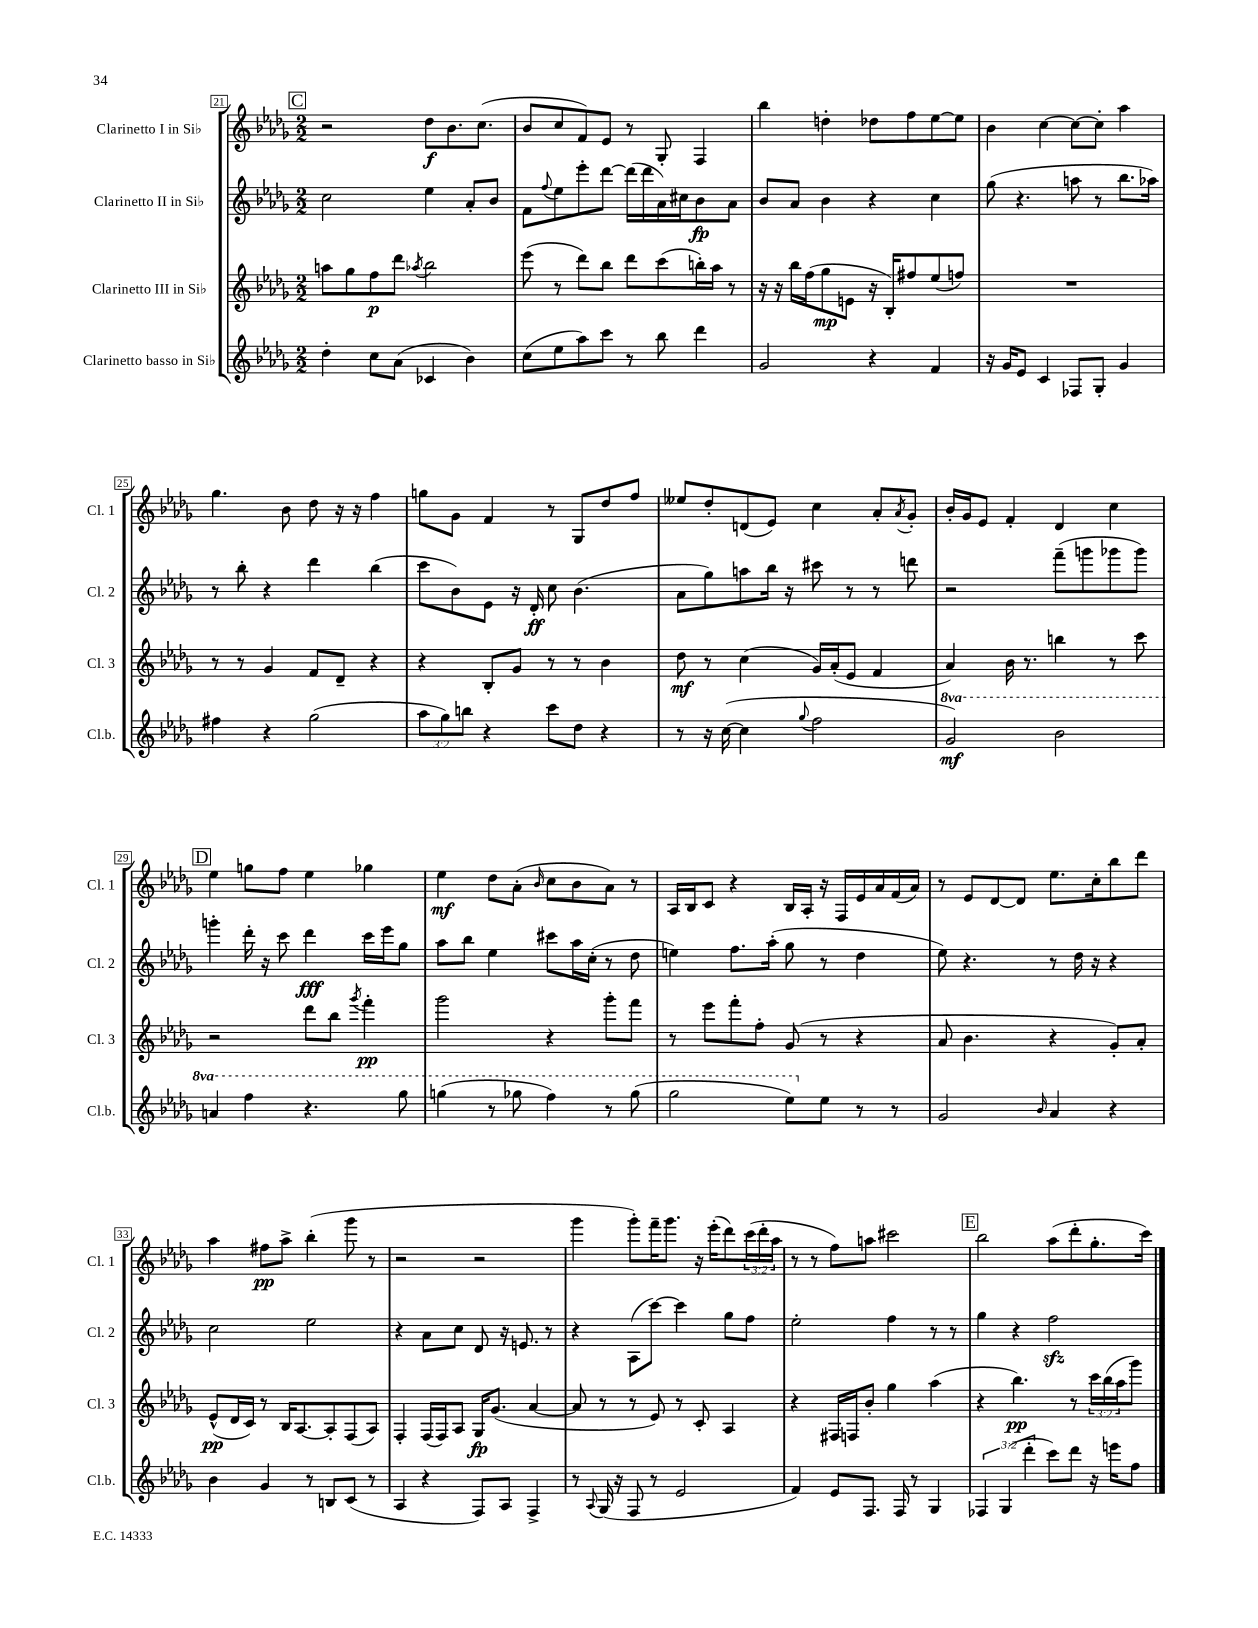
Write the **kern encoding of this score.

**kern	**dynam	**kern	**dynam	**kern	**dynam	**kern	**dynam
*part4	*part4	*part3	*part3	*part2	*part2	*part1	*part1
*staff4	*staff4	*staff3	*staff3	*staff2	*staff2	*staff1	*staff1
*I"Clarinetto basso in Si♭	*	*I"Clarinetto III in Si♭	*	*I"Clarinetto II in Si♭	*	*I"Clarinetto I in Si♭	*
*I'Cl.b.	*	*I'Cl. 3	*	*I'Cl. 2	*	*I'Cl. 1	*
*clefG2	*	*clefG2	*	*clefG2	*	*clefG2	*
*k[b-e-a-d-g-]	*	*k[b-e-a-d-g-]	*	*k[b-e-a-d-g-]	*	*k[b-e-a-d-g-]	*
*M2/2	*	*M2/2	*	*M2/2	*	*M2/2	*
!!LO:REH:place=s1:t=C
=21	=21	=21	=21	=21	=21	=21	=21
4dd-'\	.	8aan\L	.	2cc\	.	2r	.
.	.	8gg-\	.	.	.	.	.
8cc\L	.	8ff\	p	.	.	.	.
(8a-\J	.	8ddd-\J	.	.	.	.	.
.	.	8qaa-X/	.	.	.	.	.
4c-X/	.	2bb-\	.	4ee-\	.	8dd-\L	f
.	.	.	.	.	.	8.b-\	.
4b-\)	.	.	.	8a-'/L	.	.	.
.	.	.	.	.	.	(8.cc\J	.
.	.	.	.	8b-/J	.	.	.
=22	=22	=22	=22	=22	=22	=22	=22
(8cc\L	.	(8eee-\	.	8f\L	.	8b-/L	.
.	.	.	.	8qqff/	.	.	.
8ee-\	.	8r	.	8ee-\	.	8cc/	.
8aa-\)	.	8ddd-\L)	.	8eee-'\	.	8f/)	.
8ccc\J	.	8bb-\J	.	[8ddd-\J	.	8e-/J	.
8r	.	8ddd-\L	.	(16ddd-\LL]	.	8r	.
.	.	.	.	16ddd-\	.	.	.
8bb-\	.	(8ccc\	.	16a-\)	.	8G-'/	.
.	.	.	.	16cc#X\J	.	.	.
4ddd-\	.	16bbn'\L)	.	8b-\	fp	4F/	.
.	.	16aa-\JJ	.	.	.	.	.
.	.	8r	.	8a-\J	.	.	.
=23	=23	=23	=23	=23	=23	=23	=23
2g-/	.	16r	.	8b-/L	.	4bb-\	.
.	.	16r	.	.	.	.	.
.	.	16bb-\LL	.	8a-/J	.	.	.
.	.	(16ff\J	.	.	.	.	.
.	.	8gg-\	mp	4b-\	.	4ddn'\	.
.	.	8en\J	.	.	.	.	.
4r	.	16r	.	4r	.	8dd-X\L	.
.	.	16B-'/KL)	.	.	.	.	.
.	.	8ff#X/	.	.	.	8ff\	.
4f/	.	(8ee-/	.	4cc\	.	[8ee-\	.
.	.	8ffn/J)	.	.	.	8ee-\J]	.
=24	=24	=24	=24	=24	=24	=24	=24
16r	.	1r	.	(8gg-\	.	4b-\	.
16g-/KL	.	.	.	.	.	.	.
8e-/J	.	.	.	4.r	.	.	.
4c/	.	.	.	.	.	[4cc\	.
8F-X/L	.	.	.	8aan\	.	8cc\L_	.
8G-'/J	.	.	.	8r	.	8cc'\J]	.
4g-/	.	.	.	8.bb-\L	.	4aa-\	.
.	.	.	.	16aa-X\Jk)	.	.	.
!!LO:LB:g=z
=25	=25	=25	=25	=25	=25	=25	=25
4ff#X\	.	8r	.	8r	.	4.gg-\	.
.	.	8r	.	8bb-'\	.	.	.
4r	.	4g-/	.	4r	.	.	.
.	.	.	.	.	.	8b-\	.
(2gg-\	.	8f/L	.	4ddd-\	.	8dd-\	.
.	.	8d-~/J	.	.	.	16r	.
.	.	.	.	.	.	16r	.
.	.	4r	.	(4bb-\	.	4ff\	.
=26	=26	=26	=26	=26	=26	=26	=26
12aa-\L	.	4r	.	8ccc\L	.	8ggn\L	.
12gg-\)	.	.	.	.	.	.	.
.	.	.	.	8b-\)	.	8g-\J	.
12bbn\J	.	.	.	.	.	.	.
4r	.	8B-'/L	.	8e-\J	.	4f/	.
.	.	8g-/J	.	16r	.	.	.
.	.	.	.	16d-'/	ff	.	.
8ccc\L	.	8r	.	8cc\	.	8r	.
8dd-\J	.	8r	.	(4.b-\	.	8G-/L	.
4r	.	4b-\	.	.	.	8dd-/	.
.	.	.	.	.	.	8ff/J	.
=27	=27	=27	=27	=27	=27	=27	=27
8r	.	8dd-\	mf	8a-\L	.	8ee--X/L	.
16r	.	8r	.	8gg-\)	.	8dd-'/	.
([16cc\	.	.	.	.	.	.	.
4cc\]	.	(4cc\	.	8aan\	.	(8dn/	.
.	.	.	.	16bb-\Jk	.	8e-/J)	.
.	.	.	.	16r	.	.	.
8qqgg-/	.	.	.	.	.	.	.
2ff\	.	16g-/LL)	.	8ccc#X\	.	4cc\	.
.	.	(16a-'/J	.	.	.	.	.
.	.	8e-/J	.	8r	.	.	.
.	.	4f/	.	8r	.	8a-'/L	.
.	.	.	.	.	.	8qa-/	.
.	.	.	.	8dddn\	.	8g-'/J	.
=28	=28	=28	=28	=28	=28	=28	=28
*8va	*	*	*	*	*	*	*
2gg-/)	mf	4a-/)	.	2r	.	16b-'/LL	.
.	.	.	.	.	.	16g-/J	.
.	.	.	.	.	.	8e-/J	.
.	.	16b-\	.	.	.	4f'/	.
.	.	8.r	.	.	.	.	.
2bb-\	.	4bbn\	.	(8fff~\L	.	4d-/	.
.	.	.	.	8gggn\	.	.	.
.	.	8r	.	8ggg-X\	.	4cc\	.
.	.	8ccc\	.	8ggg-\J)	.	.	.
!!LO:LB:g=z
!!LO:REH:place=s1:t=D
=29	=29	=29	=29	=29	=29	=29	=29
4aan/	.	2r	.	4gggn'\	.	4ee-\	.
4fff\	.	.	.	16ddd-'\	.	8ggn\L	.
.	.	.	.	16r	.	.	.
.	.	.	.	8ccc\	.	8ff\J	.
4.r	.	8ddd-\L	.	4ddd-\	fff	4ee-\	.
.	.	8bb-\J	.	.	.	.	.
.	.	8qggg-/	.	.	.	.	.
.	.	4fff'\	pp	16ccc\LL	.	4gg-X\	.
.	.	.	.	16eee-\J	.	.	.
8ggg-\	.	.	.	8gg-\J	.	.	.
=30	=30	=30	=30	=30	=30	=30	=30
(4gggn\	.	2ggg-\	.	8aa-\L	.	4ee-\	mf
.	.	.	.	8bb-\J	.	.	.
8r	.	.	.	4ee-\	.	8dd-\L	.
8ggg-X\	.	.	.	.	.	(8a-'\J	.
.	.	.	.	.	.	16qqb-/	.
4fff\)	.	4r	.	8ccc#X\L	.	8cc\L	.
.	.	.	.	16aa-\L	.	8b-\	.
.	.	.	.	(16cc'\JJ	.	.	.
8r	.	8ggg-'\L	.	8r	.	8a-\J)	.
(8ggg-\	.	8fff\J	.	8dd-\	.	8r	.
=31	=31	=31	=31	=31	=31	=31	=31
2ggg-\	.	8r	.	4een\)	.	16A-/LL	.
.	.	.	.	.	.	16B-/J	.
.	.	8eee-\L	.	.	.	8c/J	.
.	.	8fff'\	.	8.ff\L	.	4r	.
.	.	8ff'\J	.	.	.	.	.
.	.	.	.	(16aa-'\Jk	.	.	.
8eee-\L)	.	(8g-/	.	8gg-\	.	16B-/LL	.
.	.	.	.	.	.	16A-'/JJ	.
*X8va	*	*	*	*	*	*	*
8ee-\J	.	8r	.	8r	.	16r	.
.	.	.	.	.	.	16F/LL	.
8r	.	4r	.	4dd-\	.	16e-/	.
.	.	.	.	.	.	16a-/	.
8r	.	.	.	.	.	(16f/	.
.	.	.	.	.	.	16a-/JJ)	.
=32	=32	=32	=32	=32	=32	=32	=32
2g-/	.	8a-/	.	8ee-\)	.	8r	.
.	.	4.b-\	.	4.r	.	8e-/L	.
.	.	.	.	.	.	[8d-/	.
.	.	.	.	.	.	8d-/J]	.
16qqb-/	.	.	.	.	.	.	.
4a-/	.	4r	.	8r	.	8.ee-\L	.
.	.	.	.	16dd-\	.	.	.
.	.	.	.	16r	.	16cc'\k	.
4r	.	8g-'/L)	.	4r	.	8bb-\	.
.	.	8a-'/J	.	.	.	8ddd-\J	.
!!LO:LB:g=z
=33	=33	=33	=33	=33	=33	=33	=33
4b-\	.	(8e-^^/L	pp	2cc\	.	4aa-\	.
.	.	16d-/L	.	.	.	.	.
.	.	16c/JJ)	.	.	.	.	.
4g-/	.	8r	.	.	.	8ff#X\L	pp
.	.	16B-/KL	.	.	.	8aa-^\J	.
.	.	[8.A-/	.	.	.	.	.
8r	.	.	.	2ee-\	.	(4bb-'\	.
8Bn/L	.	8A-'/]	.	.	.	.	.
(8c/J	.	(8F/	.	.	.	8ggg-\	.
8r	.	8A-/J)	.	.	.	8r	.
=34	=34	=34	=34	=34	=34	=34	=34
4A-/	.	4F'/	.	4r	.	2r	.
4r	.	(16F/LL	.	8a-\L	.	.	.
.	.	16F/J)	.	.	.	.	.
.	.	8A-/J	.	8cc\J	.	.	.
8F/L)	.	16G-/KL	fp	8d-/	.	2r	.
.	.	(8.g-/J	.	.	.	.	.
8A-/J	.	.	.	16r	.	.	.
.	.	.	.	8.en/	.	.	.
4F^/	.	[4a-/	.	.	.	.	.
.	.	.	.	8r	.	.	.
=35	=35	=35	=35	=35	=35	=35	=35
8r	.	8a-/]	.	4r	.	4ggg-\	.
8qqA-/	.	.	.	.	.	.	.
(16G-/	.	8r	.	.	.	.	.
16r	.	.	.	.	.	.	.
8F/	.	8r	.	(8A-\L	.	8ggg-'\L)	.
8r	.	8e-/)	.	[8ccc\J)	.	16fff~\K	.
.	.	.	.	.	.	8.ggg-\J	.
2e-/	.	8r	.	4ccc\]	.	.	.
.	.	8c'/	.	.	.	16r	.
.	.	.	.	.	.	(16eee-'\KL	.
.	.	4A-/	.	8gg-\L	.	8ddd-\)	.
.	.	.	.	8ff\J	.	(24ccc\L	.
.	.	.	.	.	.	24ddd-'\	.
.	.	.	.	.	.	24aa-\JJ	.
=36	=36	=36	=36	=36	=36	=36	=36
4f/)	.	4r	.	2ee-'\	.	8r	.
.	.	.	.	.	.	8r	.
8e-/L	.	16F#X/LL	.	.	.	8ff\L)	.
.	.	16Fn/J	.	.	.	.	.
8.F/J	.	8b-'/J	.	.	.	8aan\J	.
.	.	4gg-\	.	4ff\	.	2ccc#X\	.
16F/	.	.	.	.	.	.	.
8r	.	.	.	.	.	.	.
4G-/	.	(4aa-\	.	8r	.	.	.
.	.	.	.	8r	.	.	.
!!LO:REH:place=s1:t=E
=37	=37	=37	=37	=37	=37	=37	=37
6F-X/	.	4r	.	4gg-\	.	2bb-\	.
(6G-/	.	.	.	.	.	.	.
.	.	4.bb-\)	pp	4r	.	.	.
6ddd-'\	.	.	.	.	.	.	.
8ccc\L)	.	.	.	2ffzz\	.	(8aa-\L	.
8ddd-\J	.	8r	.	.	.	8ddd-'\	.
16r	.	24ccc\LL	.	.	.	8.gg-'\	.
.	.	(24bb-\	.	.	.	.	.
16eeen\KL	.	.	.	.	.	.	.
.	.	24aa-\J	.	.	.	.	.
8ff\J	.	8ggg-\J)	.	.	.	.	.
.	.	.	.	.	.	16ccc\Jk)	.
==	==	==	==	==	==	==	==
*-	*-	*-	*-	*-	*-	*-	*-
